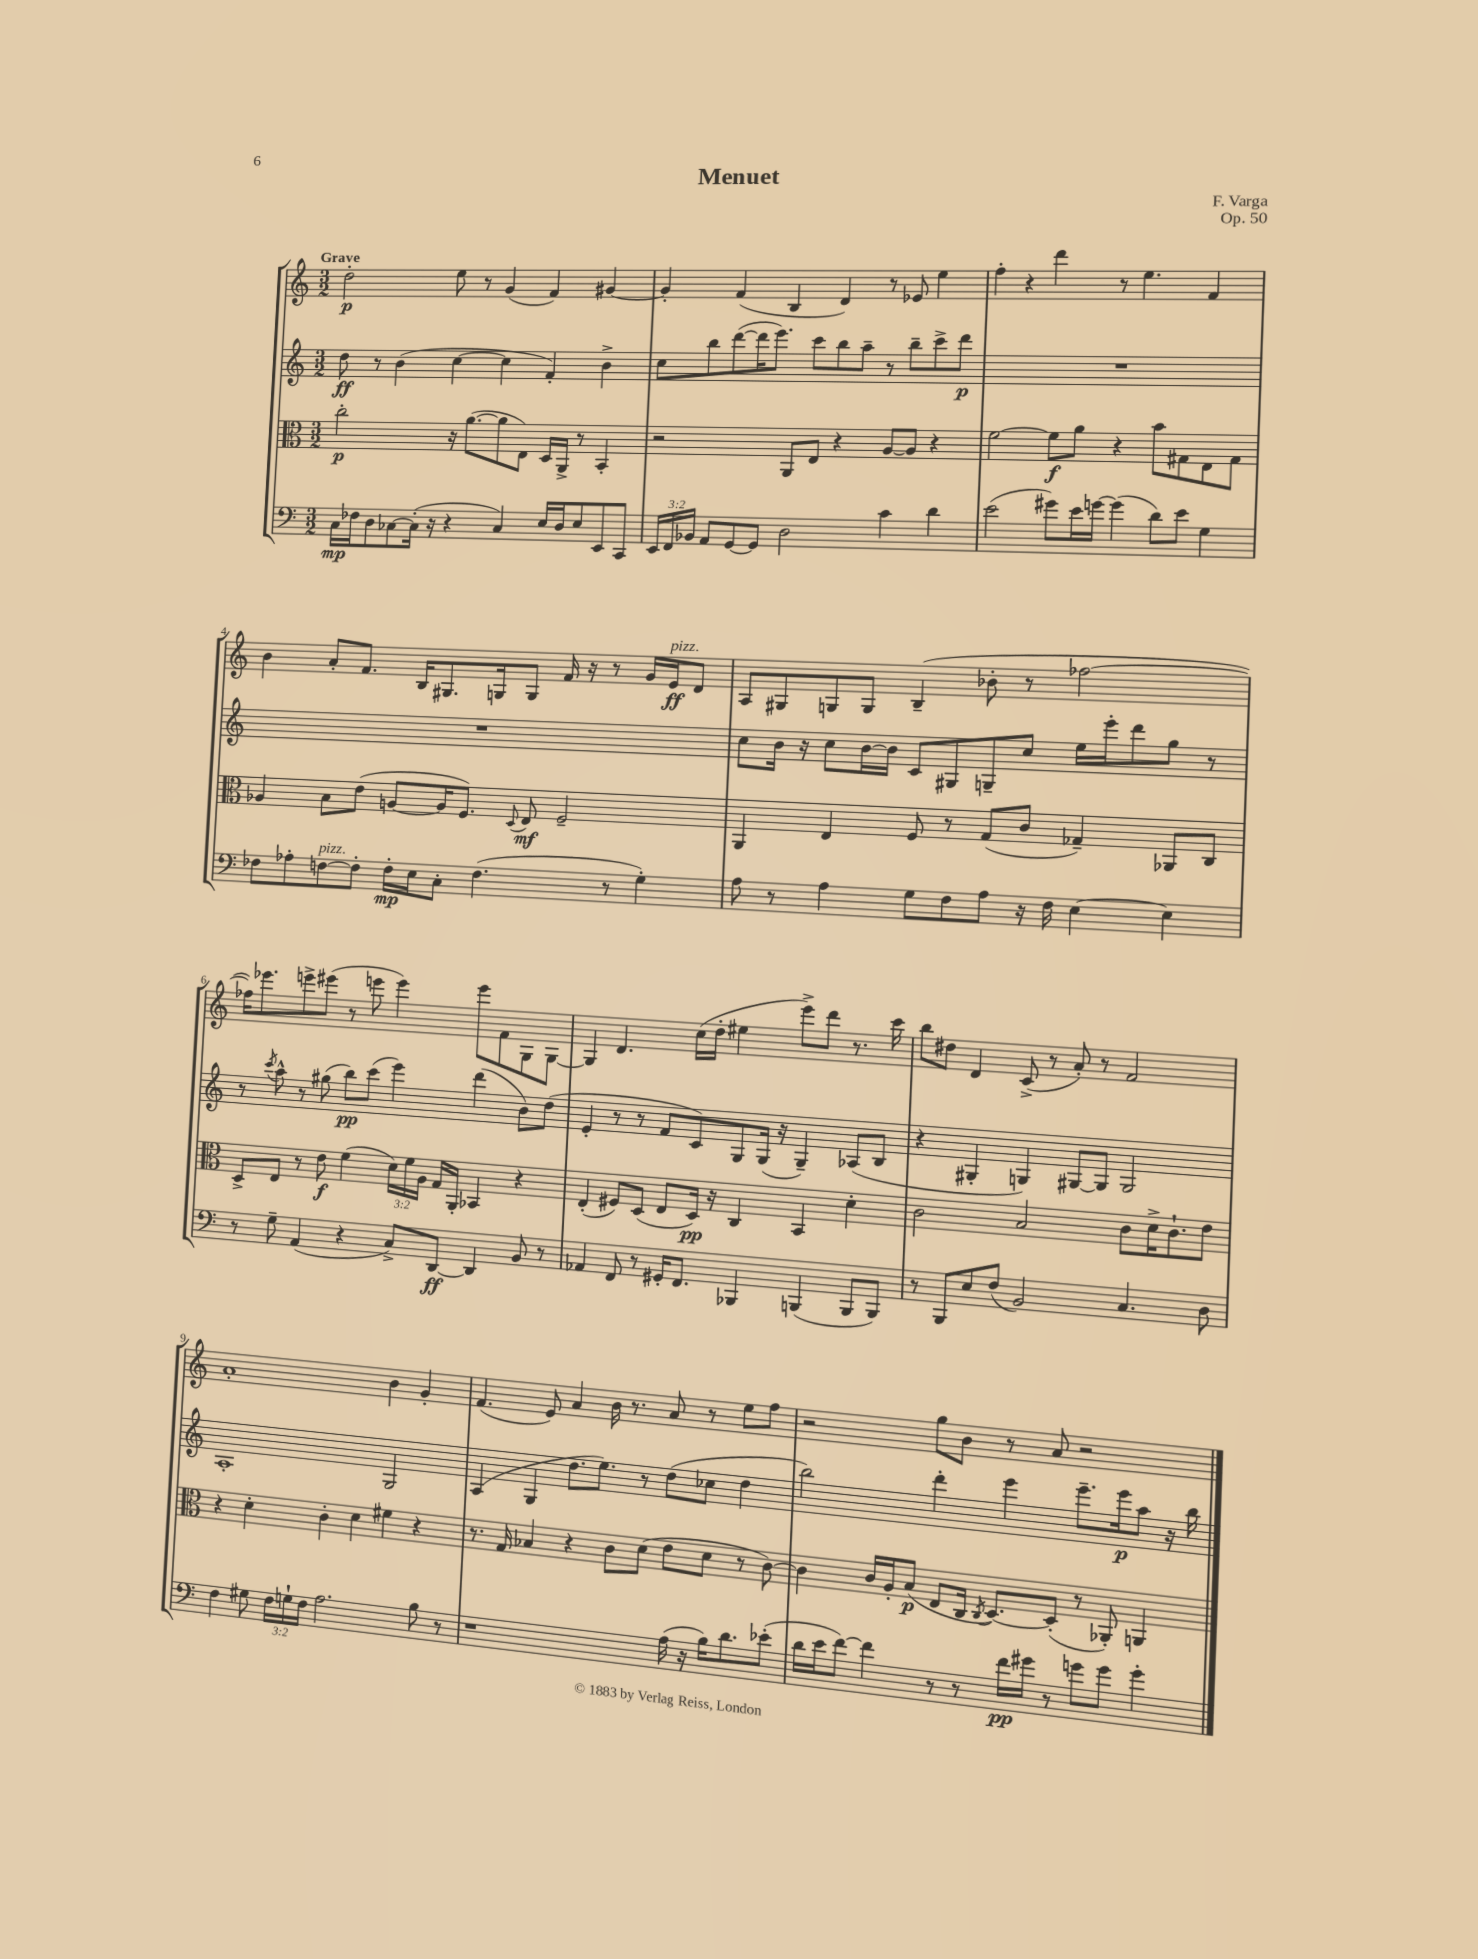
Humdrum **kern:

**kern	**dynam	**kern	**dynam	**kern	**dynam	**kern	**dynam
*part4	*part4	*part3	*part3	*part2	*part2	*part1	*part1
*staff4	*staff4	*staff3	*staff3	*staff2	*staff2	*staff1	*staff1
*clefF4	*	*clefC3	*	*clefG2	*	*clefG2	*
*k[]	*	*k[]	*	*k[]	*	*k[]	*
*M3/2	*	*M3/2	*	*M3/2	*	*M3/2	*
=1	=1	=1	=1	=1	=1	=1	=1
!	!	!	!	!	!	!LO:TX:a:B:t=Grave	!
16C\LL	mp	2cc'\	p	8dd\	ff	2dd'\	p
16F-X\J	.	.	.	.	.	.	.
8D\	.	.	.	8r	.	.	.
[8C-X\	.	.	.	(4b\	.	.	.
(16C-'\Jk]	.	.	.	.	.	.	.
16r	.	.	.	.	.	.	.
4r	.	16r	.	[4cc\	.	8ee\	.
.	.	([8.a\L	.	.	.	.	.
.	.	.	.	.	.	8r	.
4C-/)	.	8a\]	.	4cc\]	.	(4g/	.
.	.	8E\J)	.	.	.	.	.
16E/LL	.	16D/LL	.	4f'/)	.	4f/)	.
16D/J	.	16AA^/JJ	.	.	.	.	.
8E/	.	8r	.	.	.	.	.
8EE/	.	4BB'/	.	4b^\	.	[4g#X/	.
8CC/J	.	.	.	.	.	.	.
=2	=2	=2	=2	=2	=2	=2	=2
24EE/LL	.	2r	.	8cc\L	.	4g#'/]	.
24FF/	.	.	.	.	.	.	.
24BB-X/JJ	.	.	.	.	.	.	.
8AA/L	.	.	.	8bb\	.	.	.
[8GG/	.	.	.	([8ddd\	.	(4f/	.
8GG/J]	.	.	.	16ddd\K]	.	.	.
.	.	.	.	8.eee\J)	.	.	.
2D\	.	8AA/L	.	.	.	4B/	.
.	.	8E/J	.	8ccc\L	.	.	.
.	.	4r	.	8bb\	.	4d/)	.
.	.	.	.	8aa~\J	.	.	.
4c\	.	[8A/L	.	8r	.	8r	.
.	.	8A/J]	.	8bb~\L	.	8e-X/	.
4d\	.	4r	.	8ccc^\	.	4ee\	.
.	.	.	.	8ddd\J	p	.	.
=3	=3	=3	=3	=3	=3	=3	=3
(2e\	.	[2f\	.	1.r	.	4ff'\	.
.	.	.	.	.	.	4r	.
8g#X\L)	.	8f\L]	f	.	.	4ddd\	.
16e\L	.	8a\J	.	.	.	.	.
[16gn\JJ	.	.	.	.	.	.	.
(4g\]	.	4r	.	.	.	8r	.
.	.	.	.	.	.	4.ee\	.
8d\L)	.	8b\L	.	.	.	.	.
8e\J	.	8G#X\	.	.	.	.	.
4G\	.	8E\	.	.	.	4f/	.
.	.	8G#\J	.	.	.	.	.
!!LO:LB:g=z
=4	=4	=4	=4	=4	=4	=4	=4
8F-X\L	.	4A-X/	.	1.r	.	4b\	.
8A-X'\	.	.	.	.	.	.	.
!LO:TX:a:i:t=pizz.	!	!	!	!	!	!	!
[8Fn\	.	8B\L	.	.	.	8a'/L	.
8F'\J]	.	(8e\J	.	.	.	8.f/J	.
16F'\LL	mp	[8An/L	.	.	.	.	.
16E\J	.	.	.	.	.	16B/KL	.
8C'\J	.	16A/K]	.	.	.	8.G#X/	.
.	.	8.F/J)	.	.	.	.	.
(4.F\	.	.	.	.	.	.	.
.	.	.	.	.	.	16Gn/k	.
.	.	8qqD/	.	.	.	.	.
.	.	8E/	mf	.	.	8G/J	.
.	.	2F~/	.	.	.	16f/	.
.	.	.	.	.	.	16r	.
8r	.	.	.	.	.	8r	.
4G'\)	.	.	.	.	.	16g/LL	.
!	!	!	!	!	!	!LO:TX:a:i:t=pizz.	!
.	.	.	.	.	.	16e/J	ff
.	.	.	.	.	.	8d/J	.
=5	=5	=5	=5	=5	=5	=5	=5
8A\	.	4AA/	.	8cc\L	.	8A/L	.
8r	.	.	.	16b\Jk	.	8G#X/	.
.	.	.	.	16r	.	.	.
4A\	.	4E/	.	8cc\L	.	8Gn/	.
.	.	.	.	[16b\L	.	8G/J	.
.	.	.	.	16b\JJ]	.	.	.
8G\L	.	8F/	.	8c/L	.	(4B~/	.
8F\	.	8r	.	8G#X/	.	.	.
8A\J	.	(8G/L	.	8Gn~/	.	8b-X'\	.
16r	.	8c/J	.	8cc/J	.	8r	.
16F\	.	.	.	.	.	.	.
[4E\	.	4G-X~/)	.	16ee\LL	.	[2ff-X\	.
.	.	.	.	16eee'\J	.	.	.
.	.	.	.	8ddd\	.	.	.
4E\]	.	8AA-X/L	.	8gg\J	.	.	.
.	.	8C/J	.	8r	.	.	.
!!LO:LB:g=z
=6	=6	=6	=6	=6	=6	=6	=6
8r	.	8D^/L	.	8r	.	16ff-X\KL])	.
.	.	.	.	.	.	8.eee-X\	.
.	.	.	.	8qccc/	.	.	.
8G~\	.	8E/J	.	8aa^^\	.	.	.
(4AA/	.	8r	.	8r	.	8eeen^\	.
.	.	8e\	f	(8gg#X\	.	(8eee#X\J	.
4r	.	(4f\	.	8bb\L)	pp	8r	.
.	.	.	.	(8ccc\J	.	8eeen\	.
8C^/L)	.	24d\LL)	.	4eee\)	.	4eee\)	.
.	.	24f\	.	.	.	.	.
.	.	24A\JJ	.	.	.	.	.
[8DD/J	ff	16G/LL	.	.	.	.	.
.	.	16AA'/JJ	.	.	.	.	.
4DD/]	.	4BB-X/	.	(4ddd\	.	8eee\L	.
.	.	.	.	.	.	8f\	.
8BB/	.	4r	.	8b\L)	.	8G\	.
8r	.	.	.	(8dd\J	.	[8G\J	.
=7	=7	=7	=7	=7	=7	=7	=7
4AA-X/	.	(4E'/	.	4e'/	.	4G/]	.
8FF/	.	8F#X/L)	.	8r	.	4.d/	.
8r	.	(8D/J	.	8r	.	.	.
16GG#X'/KL	.	8E/L	.	8f/L	.	.	.
8.FF/J	.	.	.	.	.	.	.
.	.	16D/Jk)	pp	8c/)	.	(16cc\LL	.
.	.	16r	.	.	.	16dd'\JJ	.
4BBB-X/	.	4C/	.	8G/	.	4ee#X\	.
.	.	.	.	(16G/Jk	.	.	.
.	.	.	.	16r	.	.	.
(4BBBn/	.	4BB/	.	4G~/)	.	8eee^\L)	.
.	.	.	.	.	.	8ddd\J	.
8BBB/L	.	4d'\	.	(8A-X/L	.	8.r	.
8BBB/J)	.	.	.	8B/J	.	.	.
.	.	.	.	.	.	16ccc\	.
=8	=8	=8	=8	=8	=8	=8	=8
8r	.	2c\	.	4r	.	8bb\L	.
8BBB/L	.	.	.	.	.	8dd#X\J	.
8E/	.	.	.	4G#X'/	.	4d/	.
(8F/J	.	.	.	.	.	.	.
2BB/)	.	2B/	.	4Gn/)	.	(8c^/	.
.	.	.	.	.	.	8r	.
.	.	.	.	[8G#X/L	.	8a'/)	.
.	.	.	.	8G#/J]	.	8r	.
4.C/	.	8c\L	.	2G#/	.	2f/	.
.	.	16d^\K	.	.	.	.	.
.	.	8.c`\	.	.	.	.	.
8D\	.	8e\J	.	.	.	.	.
!!LO:LB:g=z
=9	=9	=9	=9	=9	=9	=9	=9
4F\	.	4r	.	1A'	.	1a'	.
8G#X\	.	4d'\	.	.	.	.	.
24F\LL	.	.	.	.	.	.	.
24Gn`\	.	.	.	.	.	.	.
24F\JJ	.	.	.	.	.	.	.
2.A\	.	4c'\	.	.	.	.	.
.	.	4d\	.	.	.	.	.
.	.	4f#X\	.	2G/	.	4b\	.
8B\	.	4r	.	.	.	4g'/	.
8r	.	.	.	.	.	.	.
=10	=10	=10	=10	=10	=10	=10	=10
1r	.	8.r	.	(4A/	.	(4.f/	.
.	.	16G/	.	.	.	.	.
.	.	4B-X/	.	4G/	.	.	.
.	.	.	.	.	.	8e/)	.
.	.	4r	.	8.dd\L	.	4a/	.
.	.	.	.	8.ee\J)	.	.	.
.	.	8c\L	.	.	.	16b\	.
.	.	.	.	.	.	8.r	.
.	.	(8d\J	.	8r	.	.	.
(16A\	.	8e\L	.	(8dd\L	.	8a/	.
16r	.	.	.	.	.	.	.
16B\KL)	.	8d\J	.	8cc-X\J	.	8r	.
8.d\	.	.	.	.	.	.	.
.	.	8r	.	4dd\	.	8ee\L	.
(8e-X'\J	.	[8c\)	.	.	.	8ff\J	.
=11	=11	=11	=11	=11	=11	=11	=11
16d\LL	.	4c\]	.	2bb\)	.	2r	.
16e\J	.	.	.	.	.	.	.
[8f\J)	.	.	.	.	.	.	.
4f\]	.	16c/LL	.	.	.	.	.
.	.	16A'/J	.	.	.	.	.
.	.	(8B/J	p	.	.	.	.
8r	.	8E/L	.	4ddd'\	.	8gg\L	.
8r	.	16C/Jk	.	.	.	8b\J	.
.	.	8qC/	.	.	.	.	.
.	.	[8.D/L)	.	.	.	.	.
16f\LL	pp	.	.	4eee\	.	8r	.
16g#X\JJ	.	.	.	.	.	.	.
8r	.	(8D'/J]	.	.	.	8a/	.
8gn\L	.	8r	.	8.eee~\L	.	2r	.
8g\J	.	8AA-X'/)	.	.	.	.	.
.	.	.	.	16eee\k	p	.	.
4g'\	.	4AAn/	.	8aa\J	.	.	.
.	.	.	.	16r	.	.	.
.	.	.	.	16bb\	.	.	.
==	==	==	==	==	==	==	==
*-	*-	*-	*-	*-	*-	*-	*-
